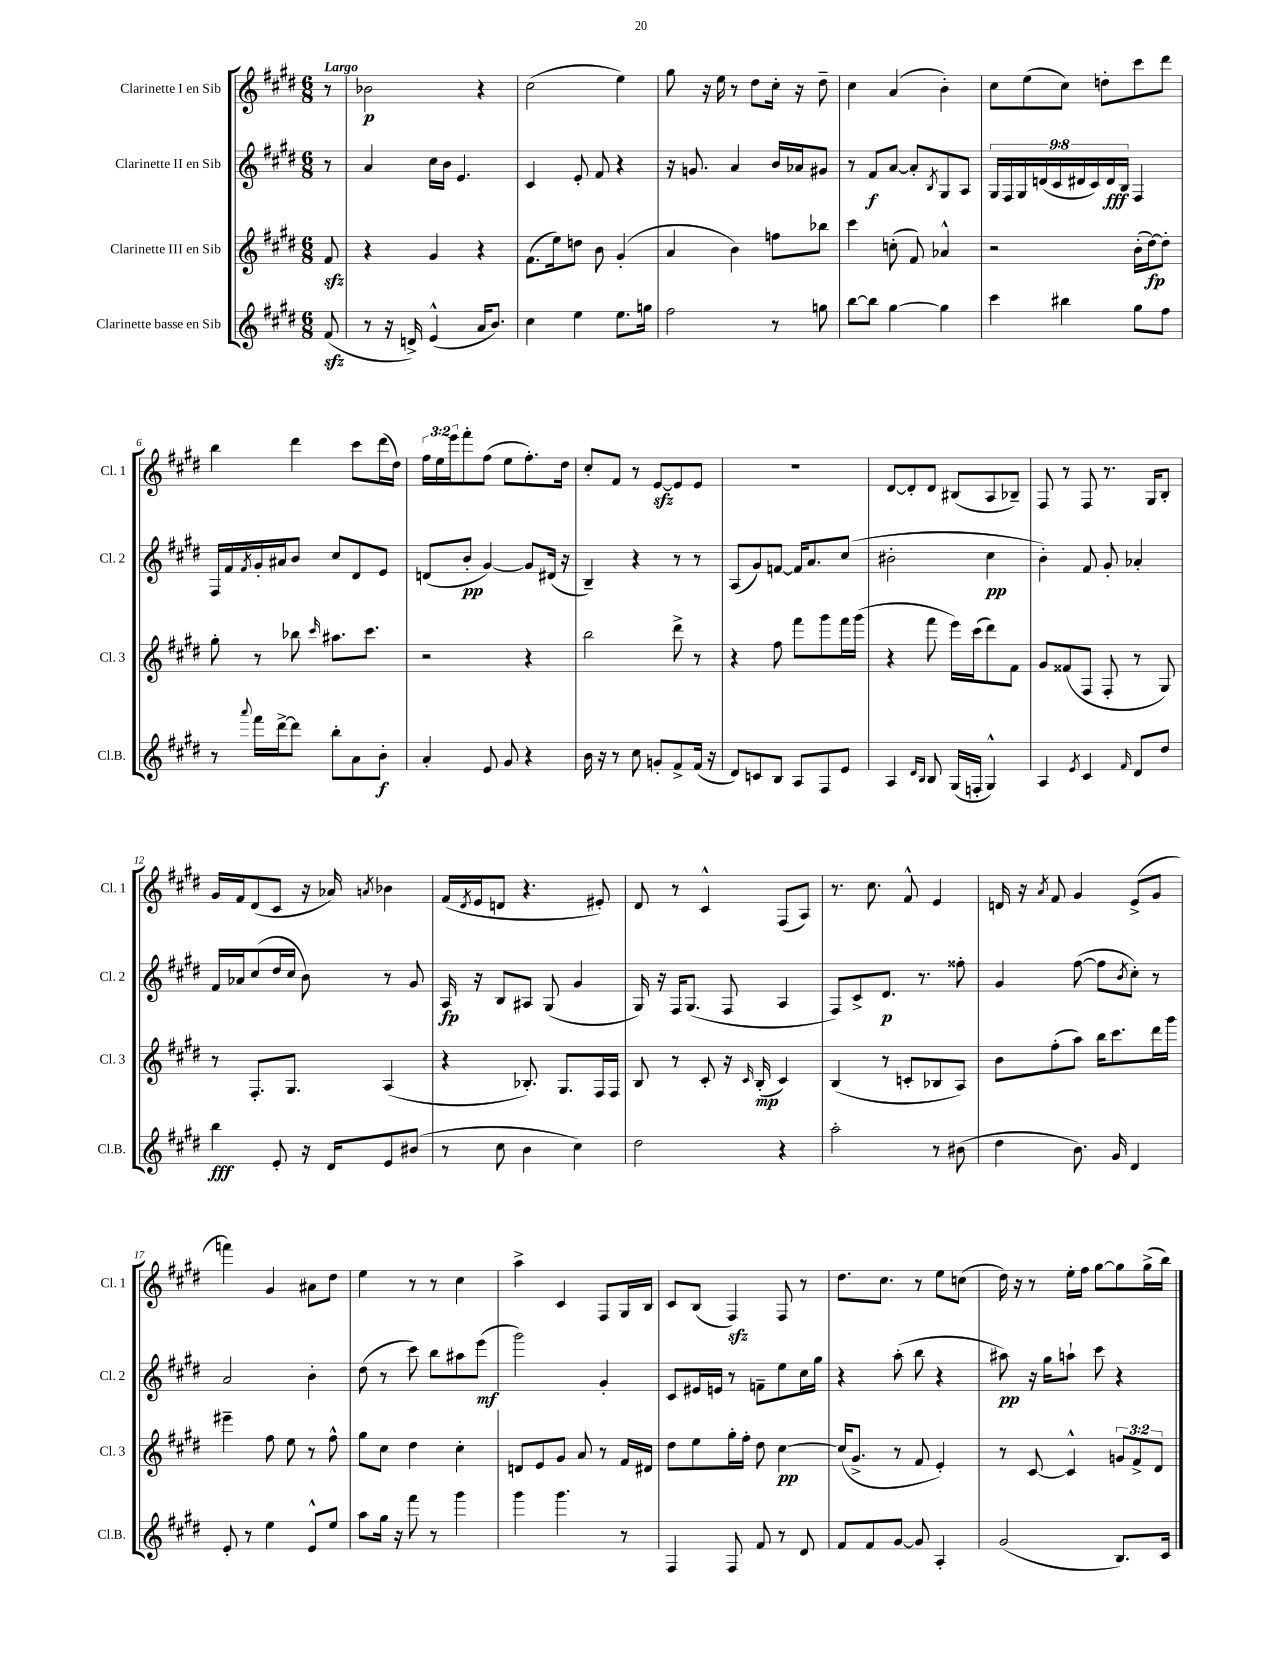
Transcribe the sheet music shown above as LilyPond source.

<<
\new StaffGroup <<
\new Staff = "s0" \with { instrumentName = "Clarinette I en Sib" shortInstrumentName = "Cl. 1" } {
    \clef treble \key e \major \numericTimeSignature \time 6/8 \override Staff.TupletNumber.text = #tuplet-number::calc-fraction-text \partial 8 \tempo "Largo"
    r8 |
    bes'2\p r4 |
    cis''2( e''4) |
    gis''8 r16 e''16 r8 dis''8 cis''16-. r16 dis''8-- |
    cis''4 a'4( b'4-.) |
    cis''8 e''8( cis''8) d''8-. cis'''8 dis'''8 |
    b''4 dis'''4 cis'''8 dis'''16( dis''16) |
    \tuplet 3/2 { fis''16 e''16 e'''16 } fis'''8-. fis''8( e''8 fis''8.-.) dis''16 |
    cis''8-. fis'8 r8 e'8~\sfz e'8 e'8 |
    R2. |
    dis'8~ dis'8-. dis'8 bis8( a8 bes8--) |
    fis8 r8 fis8 r8. gis16 b8-. |
    gis'16 fis'16 dis'8( cis'8 r16 aes'16) \acciaccatura { a'8 } bes'4 |
    fis'16( \acciaccatura { dis'8 } e'16 d'8 r4. eis'8-.) |
    dis'8 r8 cis'4-^ fis8( a8) |
    r8. cis''8. fis'8-^ e'4 |
    d'16 r16 \acciaccatura { a'8 } fis'8 gis'4 e'8->( gis'8 |
    f'''4) gis'4 ais'8 dis''8 |
    e''4 r8 r8 cis''4 |
    a''4-> cis'4 fis8 gis16 b16 |
    cis'8 b8( fis4\sfz) fis8 r8 |
    dis''8. cis''8. r8 e''8 c''8( |
    dis''16) r16 r8 e''16-. fis''16 gis''8~ gis''8 gis''16->( b''16) \bar "|." |
}
\new Staff = "s1" \with { instrumentName = "Clarinette II en Sib" shortInstrumentName = "Cl. 2" } {
    \clef treble \key e \major \numericTimeSignature \time 6/8 \override Staff.TupletNumber.text = #tuplet-number::calc-fraction-text \partial 8
    r8 |
    a'4 cis''16 b'16 e'4. |
    cis'4 e'8-. fis'8 r4 |
    r16 g'8. a'4 b'16 aes'16 gis'8 |
    r8 fis'8\f a'8~ a'8-. \acciaccatura { b8 } gis8 a8 |
    \tuplet 9/8 { gis16 fis16 gis16 d'16( cis'16 dis'16 cis'16) dis'16\fff b16 } fis4 |
    fis16 fis'16 \acciaccatura { fis'8 } gis'16-. ais'16 b'8 cis''8 dis'8 e'8 |
    d'8( b'8-.\pp gis'4~) gis'8 dis'16( r16 |
    b4--) r4 r8 r8 |
    a8( gis'8) f'8~ f'16 a'8. cis''8( |
    bis'2-. cis''4\pp |
    b'4-.) fis'8 gis'8-. aes'4-. |
    fis'16 aes'16 cis''8( dis''16 cis''16 b'8) r8 gis'8 |
    a16\fp r16 b8 ais8 gis8( gis'4 |
    gis16) r16 fis16 gis8.( fis8 a4 |
    fis8) cis'8-> dis'8.\p r8. fisis''8-. |
    gis'4 fis''8~( fis''8 \acciaccatura { b'8 } cis''8-.) r8 |
    a'2 b'4-. |
    dis''8( r8 cis'''8) b''8 ais''8 e'''8\mf( |
    gis'''2) gis'4-. |
    cis'8 eis'16 e'16 r8 f'8-- e''8 cis''16 gis''16 |
    r4 a''8-.( b''8 r4 |
    ais''8\pp) r16 gis''16 a''8-! cis'''8 r4 \bar "|." |
}
\new Staff = "s2" \with { instrumentName = "Clarinette III en Sib" shortInstrumentName = "Cl. 3" } {
    \clef treble \key e \major \numericTimeSignature \time 6/8 \override Staff.TupletNumber.text = #tuplet-number::calc-fraction-text \partial 8
    fis'8\sfz |
    r4 gis'4 r4 |
    fis'8.( e''16) d''8 b'8 gis'4-.( |
    a'4 b'4) f''8 bes''8 |
    cis'''4 c''8-.( fis'8) aes'4-^ |
    r2 b'16-.( dis''16~\fp) dis''8-. |
    gis''8-. r8 bes''8 \grace { cis'''16 } ais''8. cis'''8. |
    r2 r4 |
    b''2 dis'''8-> r8 |
    r4 fis''8 fis'''8 gis'''8 fis'''16 gis'''16( |
    r4 fis'''8 e'''16) cis'''16( dis'''8) fis'8 |
    gis'8 fisis'8( fis8 fis8-. r8 gis8) |
    r8 fis8.-. gis8. a4( |
    r4 bes8.-.) gis8. fis16 fis16 |
    b8 r8 cis'8-. r16 \grace { cis'16 } b16-.\mp( cis'4) |
    b4( r8 c'8-. bes8 a8) |
    b'8 fis''8-.( a''8) b''16 cis'''8. dis'''16 gis'''16 |
    eis'''4-- fis''8 e''8 r8 fis''8-^ |
    gis''8 cis''8 dis''4 cis''4-. |
    d'8 e'8 gis'8 a'8 r8 fis'16 dis'16 |
    dis''8 e''8 gis''16-. fis''16-. dis''8 cis''4~\pp |
    cis''16( gis'8.-> r8 fis'8 e'4-.) |
    r8 cis'8~ cis'4-^ \tuplet 3/2 { g'8 fis'8-> dis'8 } \bar "|." |
}
\new Staff = "s3" \with { instrumentName = "Clarinette basse en Sib" shortInstrumentName = "Cl.B." } {
    \clef treble \key e \major \numericTimeSignature \time 6/8 \partial 8
    fis'8\sfz( |
    r8 r16 d'16->) e'4-^( a'16 b'8.) |
    cis''4 e''4 e''8. g''16 |
    fis''2 r8 g''8 |
    b''8~ b''8 gis''4~ gis''4 |
    cis'''4 bis''4 gis''8 fis''8 |
    r8 \appoggiatura { a'''8 } fis'''16 dis'''16~-> dis'''8 b''8-. a'8 b'8-.\f |
    a'4-. e'8 gis'8 r4 |
    b'16 r16 r8 cis''8 g'8-. fis'8-> fis'16( r16 |
    dis'8) c'8 b8 a8 fis8 e'8 |
    a4 \grace { dis'16 b16 } b8 gis16( f16-. gis4-^) |
    a4 \acciaccatura { e'8 } cis'4 \grace { fis'16 } dis'8 dis''8 |
    b''4\fff e'8-. r16 dis'16 e'8 bis'8( |
    r8 cis''8 b'4 cis''4) |
    dis''2 r4 |
    a''2-. r8 bis'8( |
    dis''4 b'8.) gis'16 dis'4 |
    e'8-. r8 e''4 e'8-^ e''8 |
    a''8 gis''16 r16 fis'''8 r8 gis'''4 |
    gis'''4 gis'''4. r8 |
    fis4 fis8 fis'8 r8 dis'8 |
    fis'8 fis'8 gis'8~ gis'8 a4-. |
    gis'2( b8.) cis'16 \bar "|." |
}
>>
>>
